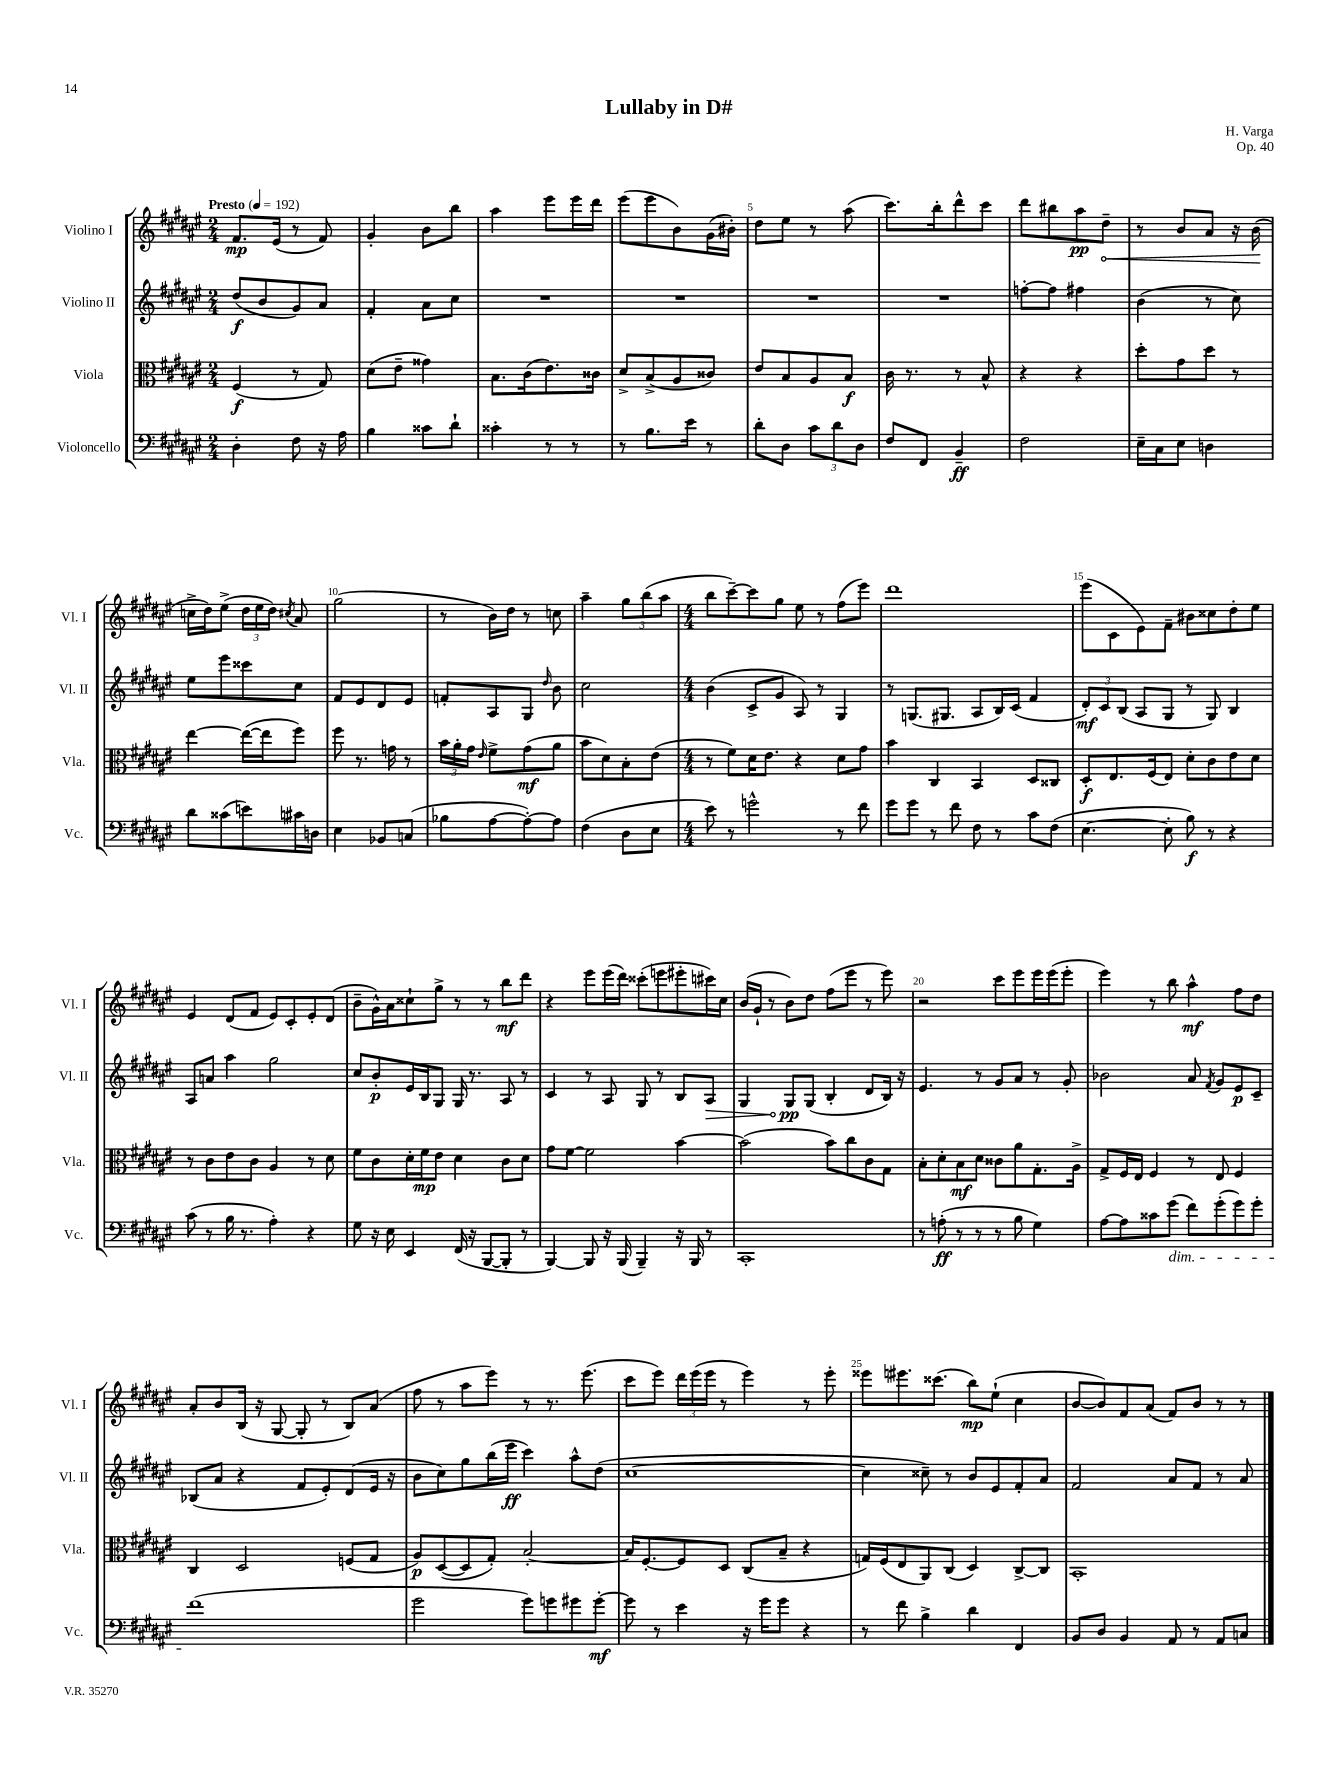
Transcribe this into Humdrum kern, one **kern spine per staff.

**kern	**kern	**kern	**kern
*staff4	*staff3	*staff2	*staff1
*clefF4	*clefC3	*clefG2	*clefG2
*k[f#c#g#d#a#e#]	*k[f#c#g#d#a#e#]	*k[f#c#g#d#a#e#]	*k[f#c#g#d#a#e#]
*M2/4	*M2/4	*M2/4	*M2/4
*MM192	*MM192	*MM192	*MM192
4D#'	(4F#	(8dd#	8.f#
.	.	8b	.
.	.	.	(16e#
8F#	8r	8g#)	8r
16r	8G#)	8a#	8f#)
16A#	.	.	.
=	=	=	=
4B	(8d#	4f#'	4g#'
.	8e#~	.	.
8c##	4g##)	8a#	8b
8d#`	.	8cc#	8bb
=	=	=	=
4c##'	8.B	2r	4aa#
.	(16c#	.	.
8r	8.e#)	.	8eee#
8r	.	.	16eee#
.	16c##	.	16ddd#
=	=	=	=
8r	8d#^	2r	(8eee#
8.B	(8B^	.	8eee#
.	8A#	.	8b)
16e#	.	.	.
8r	8c##)	.	(16g#
.	.	.	16b#')
=	=	=	=
8d#'	8e#	2r	8dd#
8D#	8B	.	8ee#
12c#	8A#	.	8r
12d#	.	.	.
.	8B	.	(8aa#
12D#	.	.	.
=	=	=	=
8F#	16c#	2r	8.ccc#)
.	8.r	.	.
8FF#	.	.	.
.	.	.	16bb'
4BB~	8r	.	8ddd#^^
.	8B^^	.	8ccc#
=	=	=	=
2F#	4r	[8ff'	8ddd#
.	.	8ff]	8bb#
.	4r	4ff#	8aa#
.	.	.	8dd#~
=	=	=	=
16E#~	8dd#'	(4b	8r
16C#	.	.	.
8E#	8g#	.	8b
4D	8dd#	8r	8a#
.	8r	8cc#)	16r
.	.	.	(16b
=	=	=	=
8d#	[4ee#	8ee#	16cc^
.	.	.	16dd#)
(8c##	.	8eee#	(8ee#^
8e)	(16ee#_	8ccc##	24dd#
.	.	.	24ee#
.	16ee#]	.	.
.	.	.	24dd#)
.	.	.	8qcc#
16c#	8ff#)	8cc#	8a#
16D	.	.	.
=	=	=	=
4E#	8ff#	8f#	(2gg#
.	8.r	8e#	.
8BB-	.	8d#	.
.	16g	.	.
(8C	8r	8e#	.
=	=	=	=
8B-	24b	8f'	8r
.	24a#'	.	.
.	24g#	.	.
.	16qqe#	.	.
[8A#	8f#^	8A#	16b)
.	.	.	16dd#
8A#'_)	(8g#	8G#	8r
.	.	16qqdd#	.
8A#]	8a#	8b	8cc
=	=	=	=
(4F#	8b	2cc#	4aa#~
.	8d#)	.	.
8D#	8B'	.	12gg#
.	.	.	(12bb
8E#	(8e#	.	.
.	.	.	12aa#
=	=	=	=
*M4/4	*M4/4	*M4/4	*M4/4
8e#)	8r	(4b	8bb
8r	8f#)	.	[8ccc#~)
2g^^	16d#	8c#^	8ccc#]
.	8.e#	.	.
.	.	8g#	8gg#
.	4r	8A#)	8ee#
.	.	8r	8r
8r	8d#	4G#	(8ff#
8f#	8g#	.	8eee#)
=	=	=	=
8g#	4b	8r	1ddd#
8g#	.	(8.G	.
8r	4C#	.	.
.	.	8.G#	.
8f#	.	.	.
8F#	4BB	8A#	.
8r	.	16B)	.
.	.	(16c#	.
8c#	8D#	4f#	.
(8F#	8C##	.	.
=	=	=	=
[4.E#	8D#'	12d#')	(8eee#
.	.	12c#	.
.	8.E#	.	8c#
.	.	(12B	.
.	.	8A#	8e#)
.	(16F#	.	.
8E#']	8E#)	8G#	8f#~
8B)	8d#'	8r	8b#
8r	8c#	8G#)	8cc##
4r	8e#	4B	8dd#'
.	8d#	.	8ee#
=	=	=	=
(8c#	8r	8A#	4e#
8r	8c#	8a	.
16B	8e#	4aa#	(8d#
8.r	.	.	.
.	8c#	.	8f#
4A#')	4A#	2gg#	8e#)
.	.	.	8c#'
4r	8r	.	8e#'
.	8d#	.	(8d#
=	=	=	=
8G#	8f#	8cc#	8b~
16r	8c#	8b'	16g#^^)
16E#	.	.	16a#
4EE#	16d#'	16e#	8cc##`
.	16f#	16B	.
.	8e#	8G#	8gg#^
(16FF#	4d#	16G#	8r
16r	.	8.r	.
[8BBB	.	.	8r
8BBB']	8c#	8A#	8bb
8r	8d#	8r	8ddd#
=	=	=	=
[4BBB)	8g#	4c#	4r
.	[8f#	.	.
8BBB]	2f#]	8r	8eee#
16r	.	8A#	(16eee#
(16BBB	.	.	16ddd#)
4BBB~)	.	8G#	(8ccc##'
.	.	8r	8eee
16r	[4b	8B	8eee#'
16BBB	.	.	.
8r	.	8A#	16ccc#)
.	.	.	16cc#
=	=	=	=
1CC#'	(2b]	4G#	(16b
.	.	.	16g#`
.	.	.	8r
.	.	8G#	8b)
.	.	(8G#	8dd#
.	8b)	4B'	(8ff#
.	8cc#	.	8eee#
.	8c#	8d#	8r
.	8G#	16B)	8eee#)
.	.	16r	.
=	=	=	=
8r	8B'	4.e#	2r
(8A'	8d#'	.	.
8r	8B	.	.
8r	8d#	8r	.
8r	8c##	8g#	8ccc#
8B	8a#	8a#	8eee#
4G#)	8.G#'	8r	16eee#
.	.	.	(16eee#
.	.	8g#'	8eee#'
.	16A#^	.	.
=	=	=	=
[8A#	8G#^	2b-	4eee#)
8A#]	16F#	.	.
.	16E#	.	.
8c##	4F#	.	8r
(8g#	.	.	8bb
8f#)	8r	8a#	4aa#^^
.	.	8qf#	.
(8g#'	8E#	8g#	.
8g#)	4F#	8e#	8ff#
8g#'	.	8c#~	8dd#
=	=	=	=
(1f#	4C#	(8B-	8a#'
.	.	8a#	8b
.	2D#	4r	(16B
.	.	.	16r
.	.	.	[8G#
.	.	8f#	8G#']
.	.	8e#')	8r
.	(8F	(8d#	8B)
.	8G#	16e#	(8a#
.	.	16r	.
=	=	=	=
2g#	8A#)	8b	8ff#
.	([8D#	8cc#)	8r
.	8D#]	8gg#	8aa#
.	8G#')	(16bb	8eee#)
.	.	16eee#	.
8g#)	[2B'	4ccc#)	8r
8g	.	.	8.r
8g#	.	8aa#^^	.
.	.	.	(8.eee#
[8g#'	.	(8dd#	.
=	=	=	=
8g#]	16B]	[1cc#	8ccc#
.	[8.F#'	.	.
8r	.	.	8eee#)
4e#	8F#]	.	24ddd#
.	.	.	(24eee#
.	.	.	24eee#
.	8D#	.	8r
16r	(8C#	.	4eee#)
16g#	.	.	.
8g#	8B~	.	.
4r	4r	.	8r
.	.	.	8eee#'
=	=	=	=
8r	16G)	4cc#]	8eee##
.	(16F#	.	.
8f#	8E#	.	8.eee#
4B^	8AA#)	8cc##~)	.
.	.	.	(8.ccc##
.	(8C#	8r	.
4d#	4D#)	8b	8bb)
.	.	8e#	(8ee#`
4FF#	[8C#^	8f#'	4cc#
.	8C#]	8a#	.
=	=	=	=
8BB	1BB'	2f#	[8b
8D#	.	.	8b])
4BB	.	.	8f#
.	.	.	(8a#
8AA#	.	8a#	8f#)
8r	.	8f#	8b
8AA#	.	8r	8r
8C	.	8a#	8r
==	==	==	==
*-	*-	*-	*-
